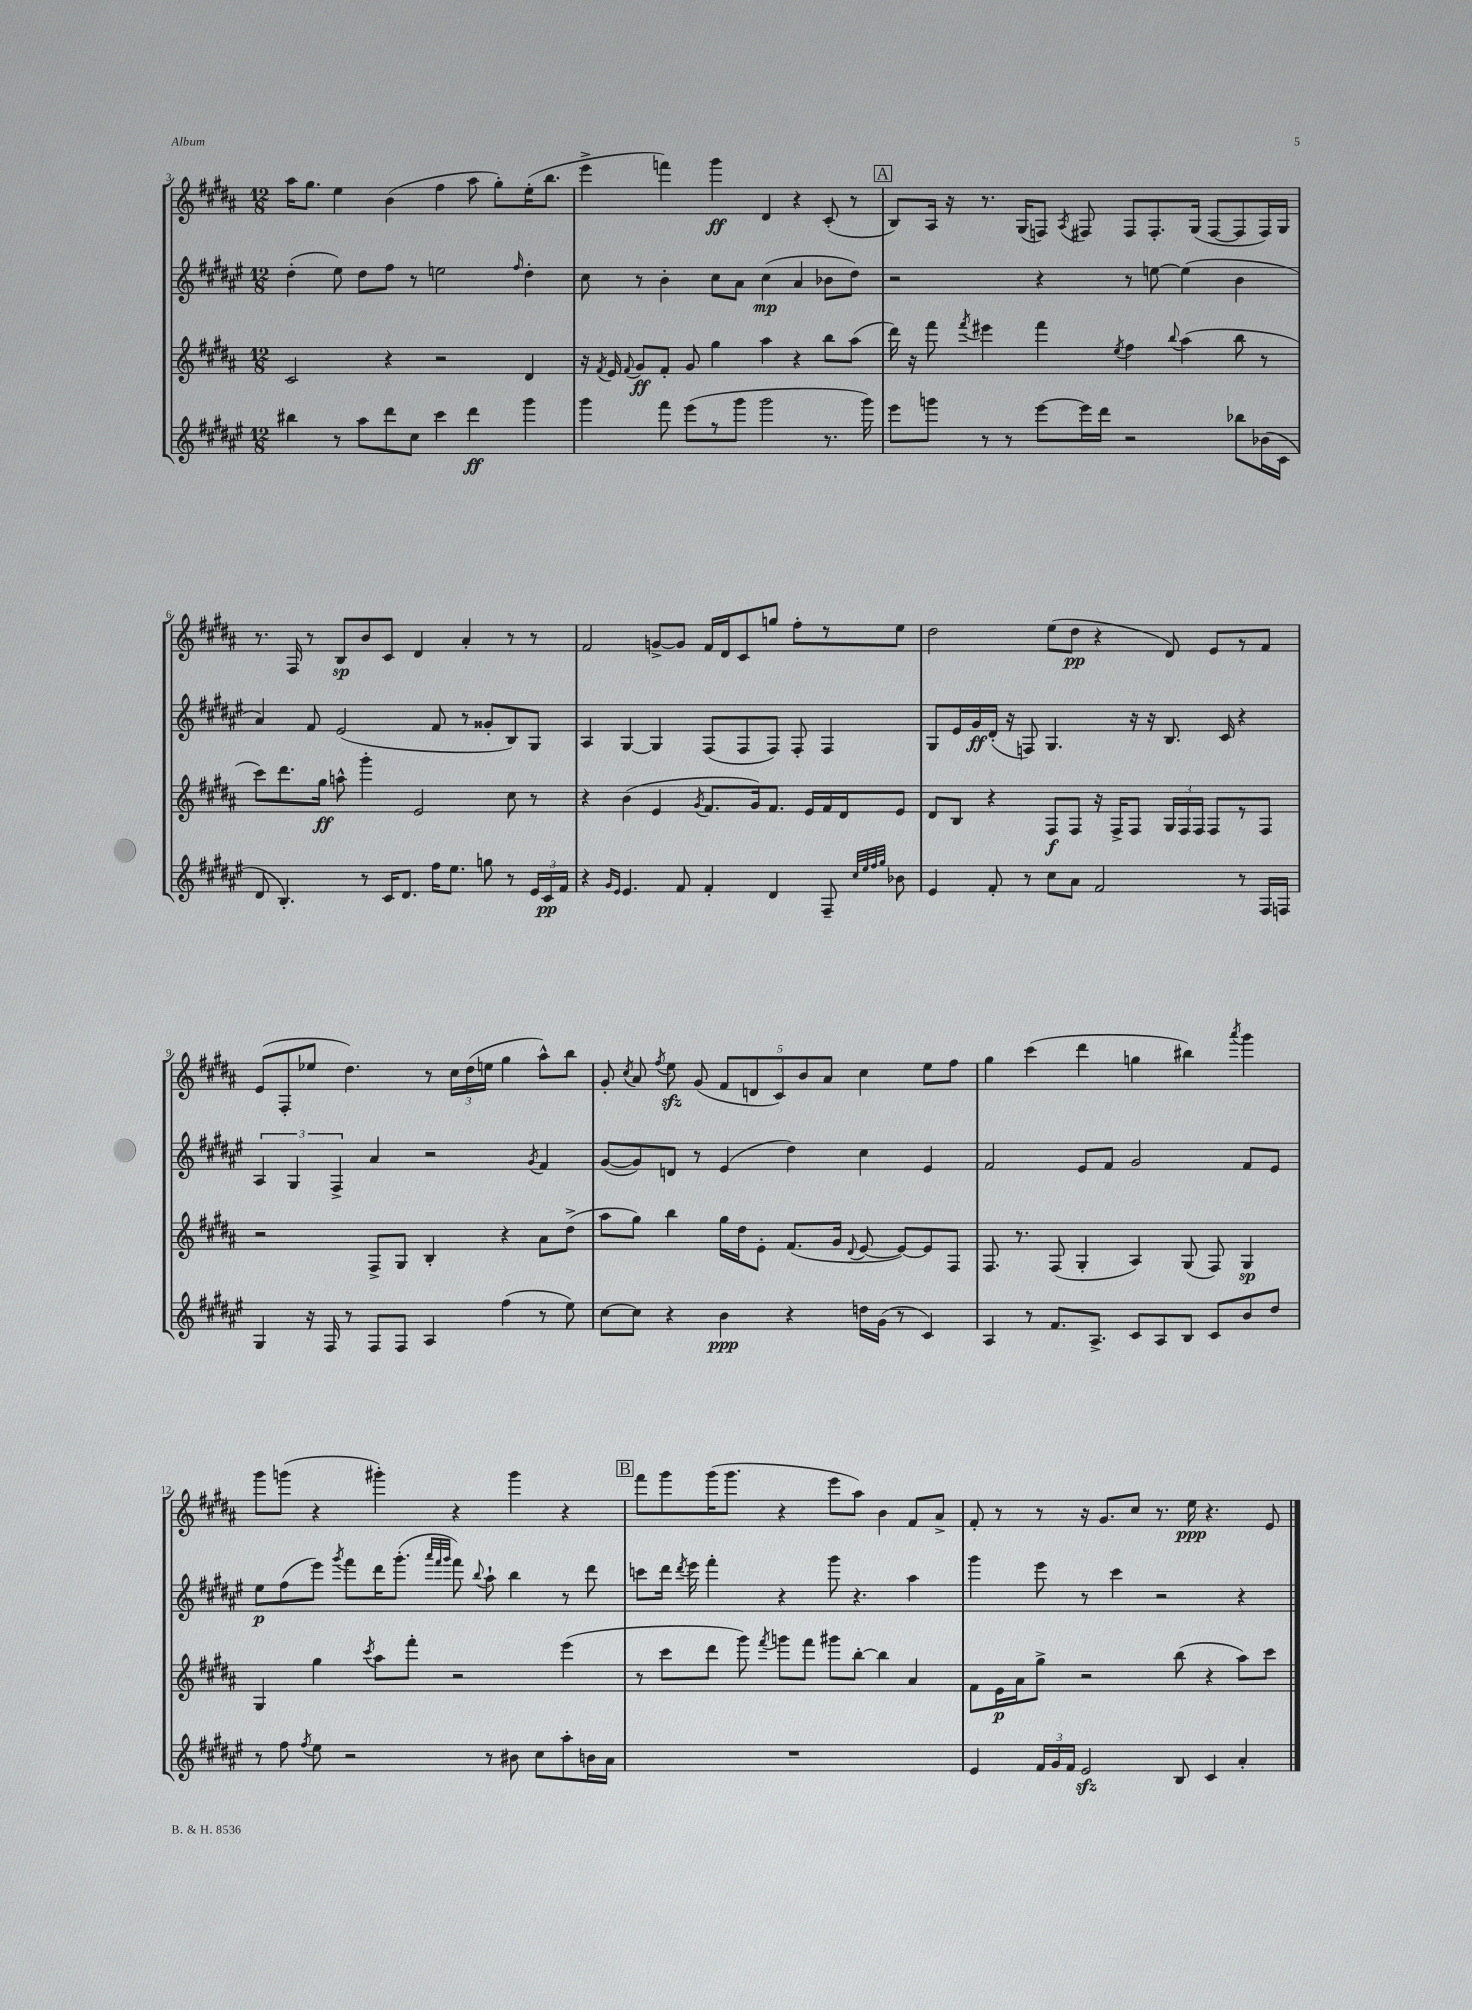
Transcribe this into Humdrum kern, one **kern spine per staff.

**kern	**kern	**kern	**kern
*staff4	*staff3	*staff2	*staff1
*clefG2	*clefG2	*clefG2	*clefG2
*k[f#c#g#d#a#e#]	*k[f#c#g#d#a#]	*k[f#c#g#d#a#e#]	*k[f#c#g#d#a#]
*M12/8	*M12/8	*M12/8	*M12/8
4bb#	2c#	(4dd#'	16aa#
.	.	.	8.gg#
8r	.	8ee#)	4ee
8aa#	.	8dd#	.
8ddd#	4r	8ff#	(4b
8cc#	.	8r	.
4ccc#	2r	2ee	4ff#
4ddd#	.	.	8aa#
.	.	.	8gg#')
.	.	16qqff#	.
4ggg#	4d#	4dd#'	(16ee'
.	.	.	8.bb
=	=	=	=
4ggg#	16r	8cc#	4eee^
.	8qf#	.	.
.	16e	.	.
.	8qqf#	.	.
.	8g#	8r	.
8fff#	8f#'	4b'	4fff)
(8eee#	8g#	.	.
8r	4gg#	8cc#	4ggg#
8ggg#	.	8a#	.
2ggg#	4aa#	(4cc#	4d#
.	4r	4a#	4r
8.r	8bb	8b-	(8c#'
.	(8aa#	8dd#)	8r
16ggg#)	.	.	.
=	=	=	=
8eee#	16ddd#)	2r	8B)
.	16r	.	.
8ggg	8fff#	.	16A#
.	.	.	16r
.	8qfff#	.	.
8r	4eee#	.	8.r
8r	.	.	.
.	.	.	(16G#
[8eee#	4fff#	4r	8F)
.	.	.	8qA#
16eee#]	.	.	8F#
16ddd#	.	.	.
.	8qee	.	.
2r	4ff#	8r	8F#
.	.	[8ee	8.F#'
.	8qqbb	.	.
.	(4aa#	(4ee]	.
.	.	.	(16G#
.	.	.	[8F#
8bb-	8bb	4b	8F#]
(16b-	8r	.	16F#)
16c#	.	.	16G#
=	=	=	=
8d#	8ccc#)	4a#)	8.r
4.B')	8.ddd#	.	.
.	.	.	16F#
.	.	8f#	8r
.	16gg#	.	.
.	8aa^^	(2e#	8B
8r	4ggg#'	.	8b
16c#	.	.	8c#
8.d#	.	.	.
.	2e	.	4d#
16ff#	.	8f#	.
8.ee#	.	.	.
.	.	8r	4a#'
8gg	.	8g##'	.
8r	8cc#	8B)	8r
24e#	8r	8G#	8r
24c#	.	.	.
24f#	.	.	.
=	=	=	=
4r	4r	4A#	2f#
16qqg#	.	.	.
16qqe#	.	.	.
4.e#	(4b	[4G#	.
.	4e	4G#]	[8g^
8f#	.	.	8g]
.	8qg#	.	.
4f#'	8.f#	(8F#	16f#
.	.	.	16d#
.	.	8F#	8c#
.	16g#)	.	.
4d#	8.f#	8F#)	8gg
.	.	8F#'	8ff#'
.	16e	.	.
8F#~	16f#	4F#	8r
.	16d#	.	.
32qqcc#	.	.	.
32qqee#	.	.	.
32qqff#	.	.	.
32qqgg#	.	.	.
8b-	8e	.	8ee
=	=	=	=
4e#	8d#	8G#	2dd#
.	8B	16e#	.
.	.	16g#	.
8f#'	4r	(16d#'	.
.	.	16r	.
8r	.	8F)	.
8cc#	8F#	4.G#	(8ee
8a#	8F#	.	8dd#
2f#	16r	.	4r
.	16F#^	.	.
.	8F#	16r	.
.	.	16r	.
.	24G#	8.B	8d#)
.	24F#	.	.
.	24F#	.	.
.	8F#	.	8e
.	.	16c#	.
8r	8r	4r	8r
16F#	8F#	.	8f#
16F	.	.	.
=	=	=	=
4G#	2r	6A#	(8e
.	.	.	8F#'
.	.	6G#	.
16r	.	.	8ee-
16F#	.	.	.
.	.	6F#^	.
8r	.	.	4.dd#)
8F#	8F#^	4a#	.
8F#	8G#	.	.
4A#	4B'	2r	8r
.	.	.	24cc#
.	.	.	(24dd#
.	.	.	24ee
(4ff#	4r	.	4gg#
.	.	8qg#	.
8r	8a#	4f#	8aa#^^)
8ee#)	(8dd#^	.	8bb
=	=	=	=
[8cc#	8aa#	([8g#	8g#'
.	.	.	8qcc#
8cc#]	8gg#)	8g#])	8a#
.	.	.	8qff#
4r	4bb	8d	8ee
.	.	8r	(8g#
4b	16gg#	(4e#	10f#
.	16dd#	.	.
.	.	.	10d
.	8e'	.	.
.	.	.	10c#)
4r	(8.f#	4dd#)	.
.	.	.	10b
.	.	.	10a#
.	16g#	.	.
.	8qqd#	.	.
16dd	[8e	4cc#	4cc#
(16g#	.	.	.
8r	8e_)	.	.
4c#)	8e]	4e#	8ee
.	8F#	.	8ff#
=	=	=	=
4A#	8.F#	2f#	4gg#
.	8.r	.	.
8r	.	.	(4ccc#
8.f#	(8F#	.	.
.	4G#'	8e#	4ddd#
8.A#^	.	.	.
.	.	8f#	.
8c#	4A#)	2g#	4gg
8A#	.	.	.
8B	(8G#	.	4bb#)
8c#	8F#)	.	.
.	.	.	8qaaa#
8b	4G#	8f#	4ggg#
8dd#	.	8e#	.
=	=	=	=
8r	4G#	8ee#	8ggg#
8ff#	.	(8ff#	(8ggg
8qff#	.	.	.
8ee#	4gg#	8eee#)	4r
.	.	8qggg#	.
2r	.	8fff#	.
.	8qccc#	.	.
.	8aa#	16ddd#	4ggg#')
.	.	(8.ggg#'	.
.	8fff#'	.	.
.	.	32qqaaa#	.
.	.	32qqfff#	.
.	.	32qqggg#	.
.	2r	8fff#)	4r
.	.	8qqbb	.
8r	.	8aa#`	.
8b#	.	4bb	4ggg#
8cc#	.	.	.
8aa#'	(4eee	8r	4r
16b	.	8ddd#	.
16a#	.	.	.
=	=	=	=
1.r	8r	8ccc	8fff#
.	8ccc#	16ddd#	8ggg#
.	.	8qddd#	.
.	.	16eee#	.
.	8ddd#	4fff#'	(16ggg#
.	.	.	8.ggg#
.	8ggg#)	.	.
.	8qfff#	.	.
.	8ggg	4r	4r
.	8fff#	.	.
.	8ggg#	8ggg#	8eee
.	[8bb'	4.r	8aa#)
.	4bb]	.	4b
.	4a#	4aa#	8f#
.	.	.	8a#^
=	=	=	=
4e#	8f#	4ggg#	8f#'
.	16e	.	8r
.	16a#	.	.
24f#	8gg#^	8eee#	8r
24g#	.	.	.
24f#	.	.	.
2e#	2r	8r	16r
.	.	.	8.g#
.	.	4ccc#	.
.	.	.	8cc#
.	.	2r	8.r
8B	(8bb	.	.
.	.	.	16ee
4c#	4r	.	4.r
4a#'	8aa#)	4r	.
.	8ccc#	.	8e
==	==	==	==
*-	*-	*-	*-
